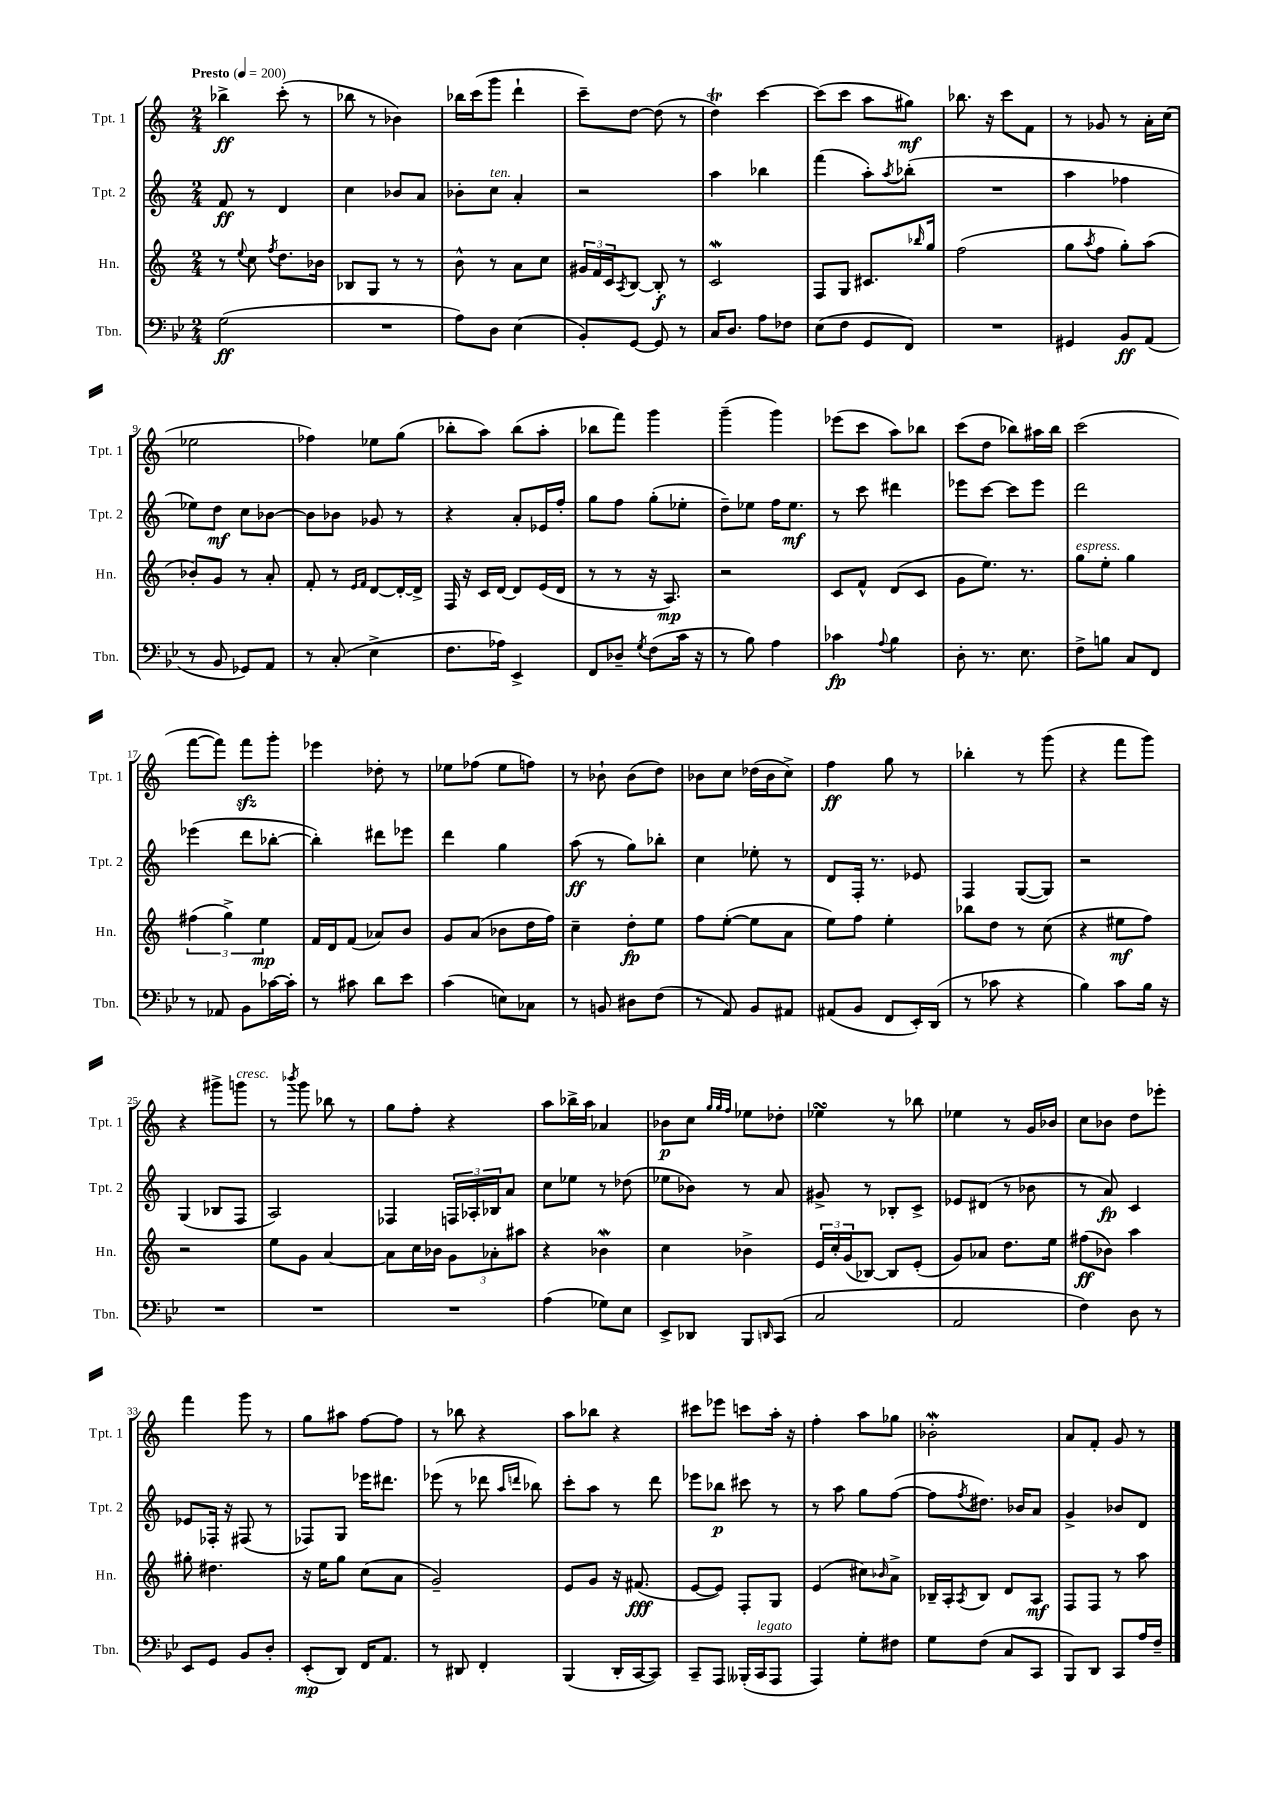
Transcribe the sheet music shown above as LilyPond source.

<<
\new StaffGroup <<
\new Staff = "s0" \with { instrumentName = "Tpt. 1" shortInstrumentName = "Tpt. 1" } {
    \clef treble \key c \major \numericTimeSignature \time 2/4 \tempo "Presto" 4 = 200
    bes''4->\ff c'''8-.( r8 |
    bes''8 r8 bes'4) |
    bes''16 c'''16( g'''8 d'''4-! |
    c'''8--) d''8~ d''8( r8 |
    d''4\trill) c'''4~ |
    c'''8( c'''8 a''8 gis''8\mf) |
    bes''8. r16 c'''8 f'8 |
    r8 ges'8 r8 a'16-. c''16( |
    ees''2 |
    fes''4) ees''8 g''8( |
    bes''8-. a''8) bes''8( a''8-. |
    bes''8 f'''8) g'''4 |
    g'''4--( g'''4) |
    ees'''8( c'''8 a''8) bes''8 |
    c'''8( d''8 bes''8) ais''16 bes''16 |
    c'''2( |
    f'''8~ f'''8) f'''8\sfz g'''8-. |
    ees'''4 des''8-. r8 |
    ees''8 fes''8( ees''8 f''8) |
    r8 bes'8-! bes'8( d''8) |
    bes'8 c''8 des''16( bes'16 c''8->) |
    f''4\ff g''8 r8 |
    bes''4-. r8 g'''8( |
    r4 f'''8 g'''8) |
    r4 gis'''8-> g'''8^\markup { \italic "cresc." } |
    r8 \acciaccatura { bes'''8 } g'''8 bes''8 r8 |
    g''8 f''8-. r4 |
    a''8 bes''16-> a''16 aes'4 |
    bes'8\p c''8 \grace { g''32 g''32 f''32 } ees''8 des''8-. |
    ees''4\turn r8 bes''8 |
    ees''4 r8 g'16 bes'16 |
    c''8 bes'8 d''8 ees'''8-. |
    f'''4 g'''8 r8 |
    g''8 ais''8 f''8~ f''8 |
    r8 bes''8 r4 |
    a''8 bes''8 r4 |
    cis'''8 ees'''8 c'''8 a''16-. r16 |
    f''4-. a''8 ges''8 |
    bes'2-.\mordent |
    a'8 f'8-. g'8 r8 \bar "|." |
}
\new Staff = "s1" \with { instrumentName = "Tpt. 2" shortInstrumentName = "Tpt. 2" } {
    \clef treble \key c \major \numericTimeSignature \time 2/4
    f'8\ff r8 d'4 |
    c''4 bes'8 a'8 |
    bes'8-. c''8^\markup { \italic "ten." } a'4-. |
    r2 |
    a''4 bes''4 |
    f'''4( a''8-.) \acciaccatura { a''8 } bes''8-.( |
    R2 |
    a''4 fes''4 |
    ees''8) d''8\mf c''8 bes'8~ |
    bes'8 bes'8 ges'8 r8 |
    r4 a'8-. ees'16 f''16-. |
    g''8 f''8 g''8-.( ees''8-. |
    d''8--) ees''8 f''16 ees''8.\mf |
    r8 c'''8 dis'''4 |
    ees'''8 c'''8~ c'''8 ees'''8 |
    d'''2 |
    ees'''4( d'''8 bes''8~-. |
    bes''4-.) dis'''8 ees'''8 |
    d'''4 g''4 |
    a''8\ff( r8 g''8) bes''8-. |
    c''4 ees''8-. r8 |
    d'8 f16-. r8. ees'8 |
    f4 g8~( g8) |
    r2 |
    g4( bes8 f8 |
    a2) |
    fes4 \tuplet 3/2 { f16 aes16-. bes16 } a'8 |
    c''8 ees''8 r8 des''8( |
    ees''8 bes'8) r8 a'8 |
    gis'8-> r8 bes8-. c'8-> |
    ees'8 dis'8( r8 bes'8 |
    r8 a'8\fp) c'4 |
    ees'8 fes16-. r16 fis8( r8 |
    fes8) g8 ees'''16 dis'''8. |
    ees'''8( r8 des'''8 \grace { a''16 d'''16 } bes''8) |
    c'''8-. a''8 r8 d'''8 |
    ees'''8 bes''8\p cis'''8 r8 |
    r8 a''8 g''8 f''8~( |
    f''8 \acciaccatura { f''8 } dis''8.) bes'16 a'8 |
    g'4-> bes'8 d'8 \bar "|." |
}
\new Staff = "s2" \with { instrumentName = "Hn." shortInstrumentName = "Hn." } {
    \clef treble \key c \major \numericTimeSignature \time 2/4
    r8 \appoggiatura { e''8 } c''8 \acciaccatura { f''8 } d''8. bes'16 |
    bes8 g8 r8 r8 |
    b'8-^ r8 a'8 c''8 |
    \tuplet 3/2 { gis'16 f'16 c'16 } \acciaccatura { a8 } b8~ b8-.\f r8 |
    c'2\mordent |
    f8 g8 cis'8. \grace { bes''16 } g''16 |
    f''2( |
    g''8 \acciaccatura { a''8 } f''8 g''8-.) a''8( |
    bes'8-.) g'8 r8 a'8-. |
    f'8-. r8 \grace { e'16 f'16 } d'8~ d'16~-. d'16-> |
    f16 r16 c'16 d'16~ d'8 e'16( d'16 |
    r8 r8 r16 a8.\mp) |
    r2 |
    c'8 f'8-^ d'8( c'8 |
    g'8 e''8.) r8. |
    g''8^\markup { \italic "espress." } e''8-. g''4 |
    \tuplet 3/2 { fis''4( g''4->) e''4\mp } |
    f'16 d'16 f'8( aes'8) b'8 |
    g'8 a'8( bes'8 d''16 f''16) |
    c''4-- d''8-.\fp e''8 |
    f''8 e''8~-.( e''8 a'8 |
    e''8) f''8 e''4-. |
    bes''8 d''8 r8 c''8( |
    r4 eis''8\mf f''8) |
    r2 |
    e''8 g'8 a'4~ |
    a'8 c''16 bes'16 \tuplet 3/2 { g'8 aes'8-. ais''8 } |
    r4 bes'4\mordent |
    c''4 bes'4-> |
    \tuplet 3/2 { e'16 c''16-. g'16( } bes8~) bes8 e'8-.( |
    g'8) aes'8 d''8. e''16 |
    fis''8\ff( bes'8) a''4 |
    gis''8-. dis''4. |
    r16 e''16 g''8 c''8( a'8 |
    g'2--) |
    e'8 g'8 r16 fis'8.\fff( |
    e'8~ e'8) f8-. g8 |
    e'4( cis''8) \grace { bes'16 } a'8-> |
    bes16-- a16-. \acciaccatura { a8 } bes8 d'8 a8\mf |
    f8 f8 r8 a''8 \bar "|." |
}
\new Staff = "s3" \with { instrumentName = "Tbn." shortInstrumentName = "Tbn." } {
    \clef bass \key bes \major \numericTimeSignature \time 2/4
    g2\ff( |
    R2 |
    a8) d8 ees4( |
    bes,8-.) g,8~ g,8 r8 |
    c16 d8. a8 fes8 |
    ees8( f8 g,8 f,8) |
    R2 |
    gis,4 bes,8\ff a,8( |
    r8 bes,8 ges,8) a,8 |
    r8 c8-.( ees4-> |
    f8. aes16) ees,4-> |
    f,8 des8-- \acciaccatura { g8 } f8( c'16 r16 |
    r8 bes8) a4 |
    ces'4\fp \appoggiatura { a8 } bes4 |
    d8-. r8. ees8. |
    f8-> b8 c8 f,8 |
    r8 aes,8 bes,8 ces'16~ ces'16-. |
    r8 cis'8 d'8 ees'8 |
    c'4( e8) ces8 |
    r8 b,8 dis8 f8( |
    r8 a,8) bes,8 ais,8 |
    ais,8( bes,8 f,8 ees,16-.) d,16( |
    r8 ces'8 r4 |
    bes4) c'8 bes16 r16 |
    R2 |
    R2 |
    R2 |
    a4( ges8) ees8 |
    ees,8-> des,8 bes,,8 \grace { d,16 } c,8( |
    c2 |
    a,2 |
    f4) d8 r8 |
    ees,8 g,8 bes,8 d8-. |
    ees,8-.\mp( d,8) f,16 a,8. |
    r8 dis,8 f,4-. |
    bes,,4( d,16-. c,16~ c,8) |
    c,8-- a,,8 beses,,16-.( c,16^\markup { \italic "legato" } a,,8 |
    a,,4) g8-. fis8 |
    g8 f8( c8 c,8 |
    bes,,8) d,8 c,8 a16 f16-- \bar "|." |
}
>>
>>
